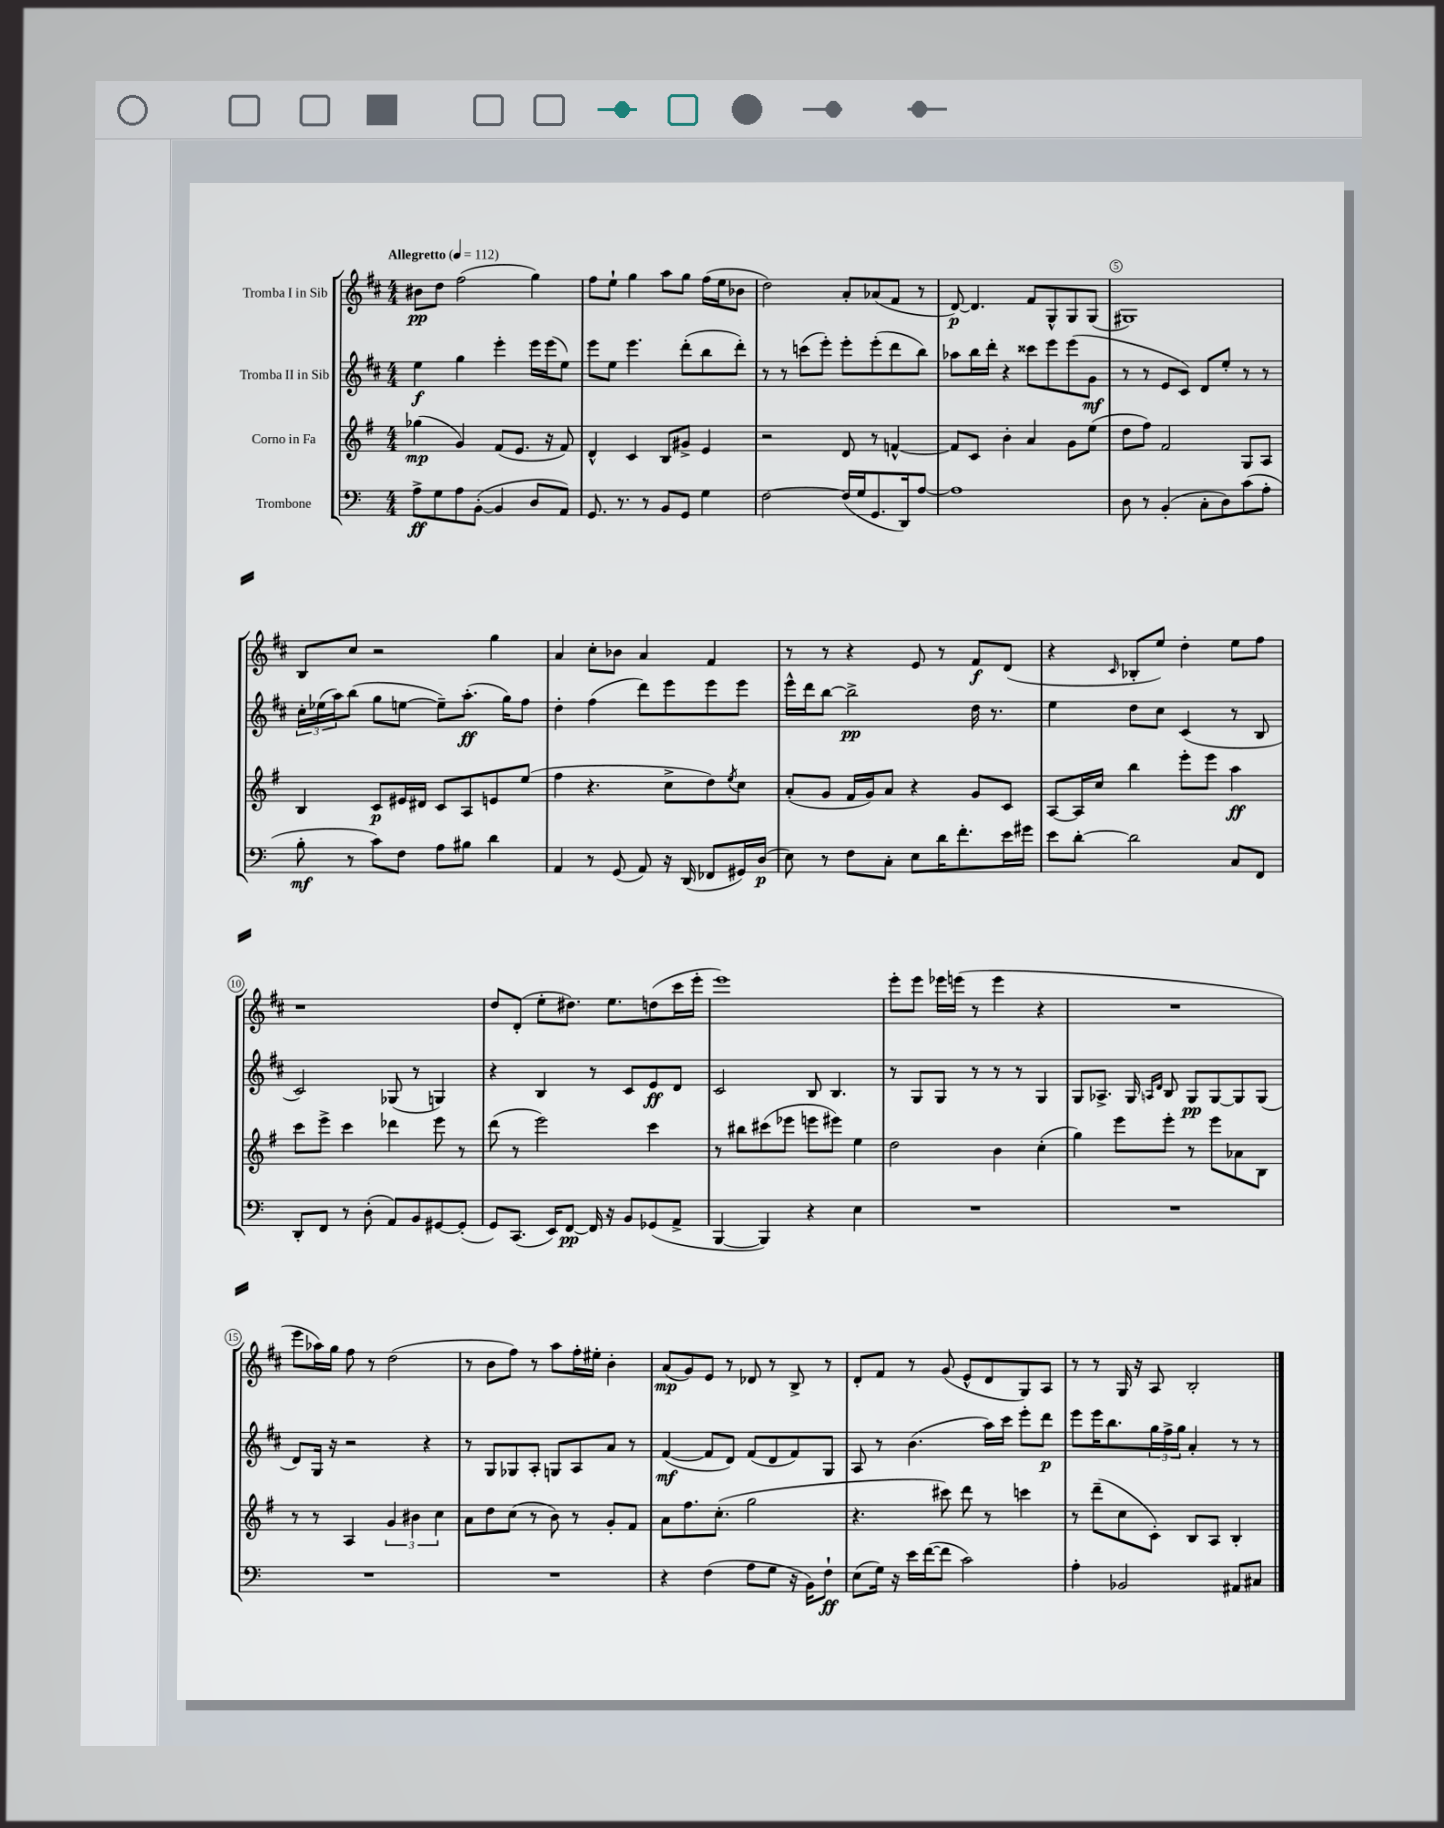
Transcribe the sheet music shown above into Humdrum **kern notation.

**kern	**dynam	**kern	**dynam	**kern	**dynam	**kern	**dynam
*part4	*part4	*part3	*part3	*part2	*part2	*part1	*part1
*staff4	*staff4	*staff3	*staff3	*staff2	*staff2	*staff1	*staff1
*I"Trombone	*	*I"Corno in Fa	*	*I"Tromba II in Sib	*	*I"Tromba I in Sib	*
*clefF4	*	*clefG2	*	*clefG2	*	*clefG2	*
*k[]	*	*k[f#]	*	*k[f#c#]	*	*k[f#c#]	*
*M4/4	*	*M4/4	*	*M4/4	*	*M4/4	*
*MM112	*	*MM112	*	*MM112	*	*MM112	*
=1	=1	=1	=1	=1	=1	=1	=1
!	!	!	!	!	!	!LO:TX:a:B:t=Allegretto	!
8A^\L	ff	(4gg-X\	mp	4ee\	f	8b#X\L	pp
8G\	.	.	.	.	.	8dd\J	.
8A\	.	4g/)	.	4gg\	.	(2ff#\	.
([8BB'\J	.	.	.	.	.	.	.
4BB/]	.	(8f#/L	.	4eee'\	.	.	.
.	.	8.e/J	.	.	.	.	.
8D/L	.	.	.	16eee\LL	.	4gg\)	.
.	.	16r	.	(16eee\J	.	.	.
8AA/J)	.	8f#/)	.	8ee\J)	.	.	.
=2	=2	=2	=2	=2	=2	=2	=2
8.GG/	.	4d^^/	.	8eee\L	.	8ff#\L	.
.	.	.	.	8ee\J	.	8ee`\J	.
8.r	.	.	.	.	.	.	.
.	.	4c/	.	4.eee\	.	4gg\	.
8r	.	.	.	.	.	.	.
8BB/L	.	8B/L	.	.	.	8aa\L	.
8GG/J	.	8g#X^/J	.	(8ddd'\L	.	8gg\J	.
4G\	.	4e/	.	8bb\	.	(16ff#\LL	.
.	.	.	.	.	.	16ee\J	.
.	.	.	.	8ddd'\J)	.	8b-X\J	.
=3	=3	=3	=3	=3	=3	=3	=3
[2F\	.	2r	.	8r	.	2dd\)	.
.	.	.	.	8r	.	.	.
.	.	.	.	(8cccn\L	.	.	.
.	.	.	.	8eee'\J)	.	.	.
(16F/LL]	.	8d/	.	8eee'\L	.	8a'/L	.
16G/J	.	.	.	.	.	.	.
8.GG/	.	8r	.	(8eee'\	.	(8a-X/	.
.	.	[4fn^^/	.	8ddd\	.	8f#/J	.
16DD/k)	.	.	.	.	.	.	.
[8A/J	.	.	.	8bb\J)	.	8r	.
=4	=4	=4	=4	=4	=4	=4	=4
1A]	.	8f/L]	.	8aa-X\L	.	[8d/)	p
.	.	8c/J	.	16bb\L	.	4.d/]	.
.	.	.	.	16ddd'\JJ	.	.	.
.	.	4b'\	.	4r	.	.	.
.	.	4a/	.	8ccc##X\L	.	8f#/L	.
.	.	.	.	8eee\	.	8G^^/	.
.	.	8g\L	.	(8eee\	.	8G/	.
.	.	(8ee\J	.	8g\J	mf	(8G/J	.
=5	=5	=5	=5	=5	=5	=5	=5
8D\	.	8dd\L	.	8r	.	1G#X)	.
8r	.	8ff#\J)	.	8r	.	.	.
(4BB'/	.	2f#/	.	8e/L	.	.	.
.	.	.	.	8c#/J)	.	.	.
8C'\L	.	.	.	8d/L	.	.	.
8D\)	.	.	.	8ee'/J	.	.	.
(8c\	.	8G/L	.	8r	.	.	.
8A'\J	.	8A/J	.	8r	.	.	.
!!LO:LB:g=z
=6	=6	=6	=6	=6	=6	=6	=6
8B'\	mf	4B/	.	24cc#'\LL	.	8B/L	.
.	.	.	.	(24ee-X\	.	.	.
.	.	.	.	24aa\J)	.	.	.
8r	.	.	.	(8bb\J	.	8cc#/J	.
8c\L)	.	8c/L	p	8gg\L	.	2r	.
8F\J	.	16e#X/L	.	[8een\J	.	.	.
.	.	16d#X/JJ	.	.	.	.	.
8A\L	.	8c/L	.	8ee~\L])	.	.	.
8B#X\J	.	8A/	.	(8.aa'\J	ff	.	.
4d\	.	8en/	.	.	.	4gg\	.
.	.	.	.	16gg\KL)	.	.	.
.	.	(8ee/J	.	8ff#\J	.	.	.
=7	=7	=7	=7	=7	=7	=7	=7
4AA/	.	4ff#\	.	4dd'\	.	4a/	.
8r	.	4.r	.	(4ff#\	.	8cc#'\L	.
(8GG/	.	.	.	.	.	8b-X\J	.
8AA/)	.	.	.	8ddd\L)	.	4a/	.
16r	.	8cc^\L	.	8eee\	.	.	.
(16DD/	.	.	.	.	.	.	.
8FF-X/L	.	8dd\)	.	8eee\	.	4f#/	.
.	.	8qee/	.	.	.	.	.
16GG#X/L)	.	8cc\J	.	8eee\J	.	.	.
(16D/JJ	p	.	.	.	.	.	.
=8	=8	=8	=8	=8	=8	=8	=8
8E\)	.	(8a'/L	.	16eee^^\LL	.	8r	.
.	.	.	.	16ddd\J	.	.	.
8r	.	8g/J	.	[8bb\J	.	8r	.
8F\L	.	16f#/LL	.	2bb^\]	pp	4r	.
.	.	16g/J)	.	.	.	.	.
8C'\J	.	8a/J	.	.	.	.	.
8E\L	.	4r	.	.	.	8e/	.
16d\K	.	.	.	.	.	8r	.
8.f'\	.	.	.	.	.	.	.
.	.	8g/L	.	16dd\	.	8f#/L	f
.	.	.	.	8.r	.	.	.
16e\L	.	8c/J	.	.	.	(8d/J	.
16g#X\JJ	.	.	.	.	.	.	.
=9	=9	=9	=9	=9	=9	=9	=9
8e\L	.	[8A/L	.	4ee\	.	4r	.
[8d'\J	.	16A/L]	.	.	.	.	.
.	.	16cc/JJ	.	.	.	.	.
.	.	.	.	.	.	16qqc#/	.
2d\]	.	4bb\	.	8dd\L	.	8B-X'/L	.
.	.	.	.	8cc#\J	.	8ee/J)	.
.	.	8eee'\L	.	(4c#/	.	4dd'\	.
.	.	8eee\J	.	.	.	.	.
8C/L	.	4aa\	ff	8r	.	8ee\L	.
8FF/J	.	.	.	8B/	.	8ff#\J	.
!!LO:LB:g=z
=10	=10	=10	=10	=10	=10	=10	=10
8DD'/L	.	8ccc\L	.	2c#/)	.	1r	.
8FF/J	.	8eee^\J	.	.	.	.	.
8r	.	4ccc\	.	.	.	.	.
(8D'\	.	.	.	.	.	.	.
8AA/L)	.	4ddd-X\	.	(8G-X/	.	.	.
8BB/	.	.	.	8r	.	.	.
[8GG#X/	.	8eee\	.	4Gn/)	.	.	.
(8GG#'/J]	.	8r	.	.	.	.	.
=11	=11	=11	=11	=11	=11	=11	=11
8GG/L)	.	(8ddd\	.	4r	.	8dd/L	.
(8.CC/J	.	8r	.	.	.	(8d'/J	.
.	.	2eee\)	.	4B/	.	8ee'\L	.
16EE/KL)	.	.	.	.	.	.	.
[8FF/J	pp	.	.	.	.	8.dd#X\J)	.
16FF/]	.	.	.	8r	.	.	.
16r	.	.	.	.	.	8.ee\L	.
8BB/L	.	.	.	8c#/L	.	.	.
(8GG-X/	.	4ccc\	.	8e/	ff	(8ddn\	.
8AA^/J	.	.	.	8d/J	.	16ccc#\L	.
.	.	.	.	.	.	16eee'\JJ	.
=12	=12	=12	=12	=12	=12	=12	=12
[4BBB/	.	8r	.	2c#/	.	1eee)	.
.	.	8bb#X\L	.	.	.	.	.
4BBB/])	.	(8ccc#X\	.	.	.	.	.
.	.	8eee-X\J	.	.	.	.	.
4r	.	8eeen\L	.	8B/	.	.	.
.	.	8eee#X\J)	.	4.B/	.	.	.
4E\	.	4ee\	.	.	.	.	.
=13	=13	=13	=13	=13	=13	=13	=13
1r	.	2dd\	.	8r	.	8eee'\L	.
.	.	.	.	8G/L	.	8eee\J	.
.	.	.	.	8G/J	.	16eee-X\LL	.
.	.	.	.	.	.	(16eeen\JJ	.
.	.	.	.	8r	.	8r	.
.	.	4b\	.	8r	.	4eee\	.
.	.	.	.	8r	.	.	.
.	.	(4cc'\	.	4G/	.	4r	.
=14	=14	=14	=14	=14	=14	=14	=14
1r	.	4gg\)	.	8G/L	.	1r	.
.	.	.	.	8.A-X^/J	.	.	.
.	.	8eee\L	.	.	.	.	.
.	.	.	.	16G/	.	.	.
.	.	.	.	16qqAn/LL	.	.	.
.	.	.	.	16qqd/JJ	.	.	.
.	.	8eee'\J	.	8B/	.	.	.
.	.	8r	.	8G/L	pp	.	.
.	.	8eee\L	.	[8G/	.	.	.
.	.	8a-X\	.	8G/]	.	.	.
.	.	8B\J	.	(8G/J	.	.	.
!!LO:LB:g=z
=15	=15	=15	=15	=15	=15	=15	=15
1r	.	8r	.	8d/L)	.	8eee\L	.
.	.	8r	.	16G/Jk	.	16aa-X\L)	.
.	.	.	.	16r	.	16gg\JJ	.
.	.	4A/	.	2r	.	8ff#\	.
.	.	.	.	.	.	8r	.
.	.	6g/	.	.	.	(2dd\	.
.	.	6b#X\	.	.	.	.	.
.	.	.	.	4r	.	.	.
.	.	6cc\	.	.	.	.	.
=16	=16	=16	=16	=16	=16	=16	=16
1r	.	8a\L	.	8r	.	8r	.
.	.	8dd\	.	8G/L	.	8b\L	.
.	.	(8cc\J	.	8G-X/	.	8ff#\J)	.
.	.	8r	.	8A'/J	.	8r	.
.	.	8b\)	.	8Gn/L	.	8aa\L	.
.	.	8r	.	8A/	.	16ff#'\L	.
.	.	.	.	.	.	16ee#X'\JJ	.
.	.	8g'/L	.	8a/J	.	4b'\	.
.	.	8f#/J	.	8r	.	.	.
=17	=17	=17	=17	=17	=17	=17	=17
4r	.	8a\L	.	([4f#/	mf	(8a/L	mp
.	.	8.ff#\	.	.	.	8g/)	.
(4F\	.	.	.	8f#/L]	.	8e/J	.
.	.	(8.cc'\J	.	.	.	.	.
.	.	.	.	8d/J)	.	8r	.
8A\L	.	2gg\	.	(8f#/L	.	8d-X/	.
8G\J	.	.	.	8d/	.	8r	.
16r	.	.	.	8f#/)	.	8B^/	.
16BB\KL)	.	.	.	.	.	.	.
8F`\J	ff	.	.	8G/J	.	8r	.
=18	=18	=18	=18	=18	=18	=18	=18
(8E\L	.	4.r	.	8A/	.	8d'/L	.
16G\Jk)	.	.	.	8r	.	8f#/J	.
16r	.	.	.	.	.	.	.
16e\LL	.	.	.	(4.b\	.	8r	.
([16f\J	.	.	.	.	.	.	.
8f\J]	.	8ccc#X\)	.	.	.	(8g/	.
2c\)	.	8ddd\	.	.	.	8e^^/L	.
.	.	8r	.	16aa\LL)	.	8d/	.
.	.	.	.	16ccc#\JJ	.	.	.
.	.	4cccn\	.	8eee'\L	.	8G/)	.
.	.	.	.	8ddd\J	p	8A/J	.
=19	=19	=19	=19	=19	=19	=19	=19
4A'\	.	8r	.	8eee\L	.	8r	.
.	.	(8ddd~\L	.	16eee\K	.	8r	.
.	.	.	.	8.bb\	.	.	.
2BB-X/	.	8cc\	.	.	.	16G/	.
.	.	.	.	.	.	16r	.
.	.	8c'\J)	.	24gg\L	.	8A/	.
.	.	.	.	24ff#^\	.	.	.
.	.	.	.	24gg\JJ	.	.	.
.	.	8B/L	.	4a'/	.	2B'/	.
.	.	8A/J	.	.	.	.	.
8AA#X/L	.	4B'/	.	8r	.	.	.
8C#X/J	.	.	.	8r	.	.	.
==	==	==	==	==	==	==	==
*-	*-	*-	*-	*-	*-	*-	*-
